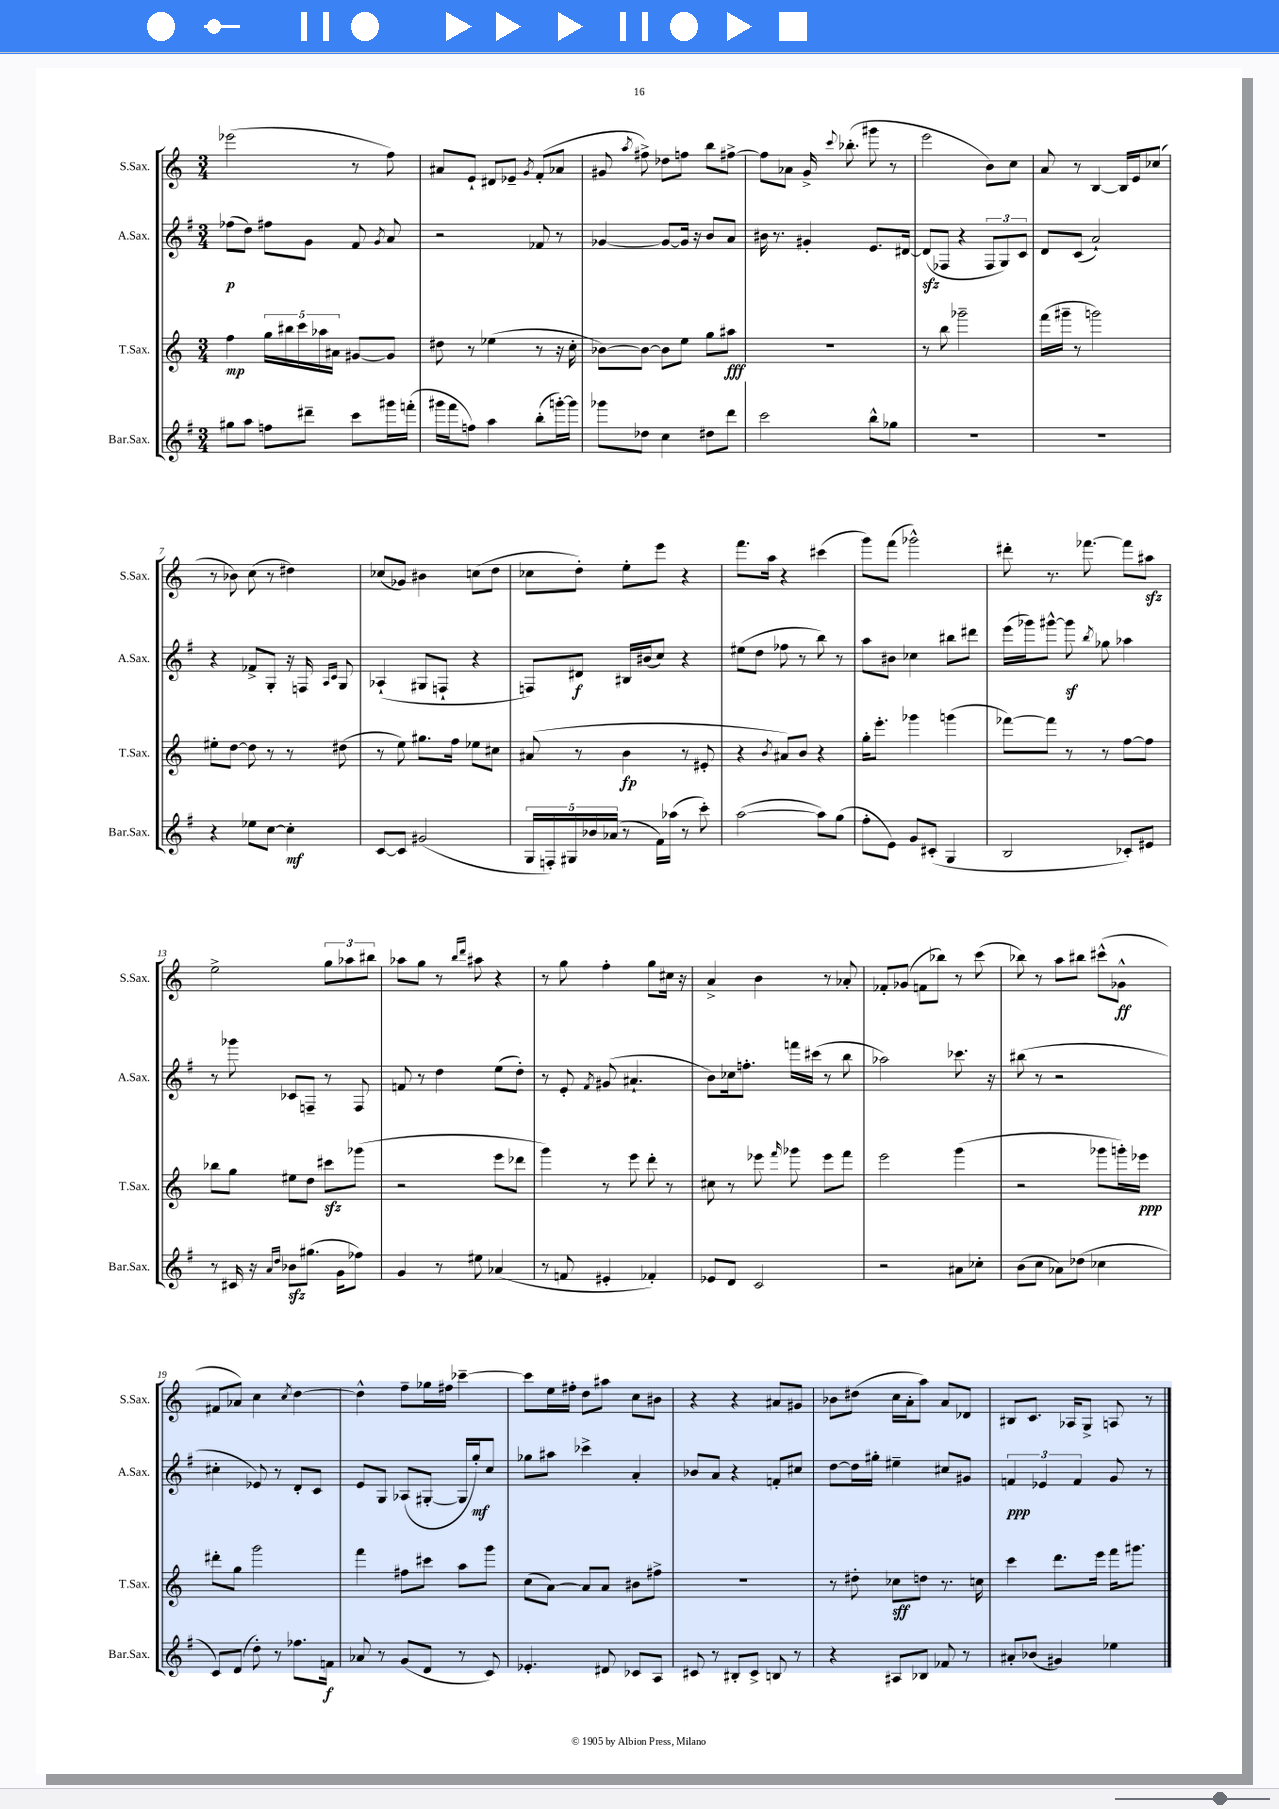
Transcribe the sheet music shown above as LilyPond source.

<<
\new StaffGroup <<
\new Staff = "s0" \with { instrumentName = "S.Sax." shortInstrumentName = "S.Sax." } {
    \clef treble \key c \major \numericTimeSignature \time 3/4
    \autoBeamOff ees'''2( r8 f''8) |
    ais'8[ e'8]-! dis'8[ ees'8]-- \acciaccatura { g'8 } f'8[-.( aes'8] |
    gis'8 \acciaccatura { a''8 } fis''8->) des''8[ f''8] b''8[ fis''8]~-> |
    fis''8[ aes'8] g'16-> \appoggiatura { c'''8 } bes''8.-.( gis'''8 r8 |
    e'''2 b'8[) c''8] |
    a'8 r8 b4~ b16[ e'16 ces''8]( |
    r8 bes'8) c''8( r8 dis''4) |
    ces''8[( ges'8]) bis'4 c''8[( d''8] |
    ces''8[ d''8]-.) e''8[-. e'''8] r4 |
    f'''8.[ a''16] r4 cis'''4( |
    g'''8[) f'''8]( ges'''2-^) |
    dis'''8-. r8. fes'''8.~ fes'''8[ ais''8]\sfz |
    e''2-> \tuplet 3/2 { g''8[ aes''8 bis''8] } |
    aes''8[ g''8] r8 \grace { b''16[ d'''16] } ais''8 r4 |
    r8 g''8 f''4-. g''8[ cis''16] r16 |
    a'4-> b'4 r8 aes'8-. |
    fes'8[-. ges'8]( f'8[ bes''8]) r8 c'''8( |
    bes''8) r8 a''8[ bis''8] cis'''8[-^( ges'8]-^\ff |
    fis'8[ aes'8]) c''4 \acciaccatura { c''8 } d''4~ |
    d''4-^ f''8[-- ges''16 fis''16] ces'''4~-- |
    ces'''8[ e''16 fis''16]-. d''8[ ais''8] c''8[ bis'8] |
    r4 r4 ais'8[ gis'8] |
    bes'8[ dis''8]( c''16[ a'16-. a''8]) a'8[ des'8] |
    bis8[ c'8.] aes16[ g8]-> a8 r8 \bar "|." |
}
\new Staff = "s1" \with { instrumentName = "A.Sax." shortInstrumentName = "A.Sax." } {
    \clef treble \key g \major \numericTimeSignature \time 3/4
    \autoBeamOff fes''8[\p( d''8]) fis''8[ g'8] fis'8 \acciaccatura { g'8 } a'8 |
    r2 fes'8 r8 |
    ges'4~ ges'8[~ ges'16] r16 b'8[ a'8] |
    bis'16 r8. gis'4-. e'8.[ dis'16]~ |
    dis'8[\sfz( fes8] r4 \tuplet 3/2 { fes8[ g8) c'8] } |
    d'8[ c'8]( a'2-!) |
    r4 fes'8[-> g8]-. r16 f16 \grace { a16[ c'16] } g8 |
    aes4-!( gis8[ f8]-! r4 |
    f8[) dis'8]\f bis16[ bis'16( c''8]) r4 |
    eis''8[( d''8] fes''8 r8 b''8) r8 |
    a''8[ bis'8] ces''4 bis''8[ dis'''8] |
    e'''16[( ges'''16) gis'''8]~-^ gis'''8\sf \acciaccatura { b''8 } ges''8 aes''4 |
    r8 ges'''8 ces'8[ f8]-- r8 f8 |
    f'8 r8 d''4 e''8[( d''8]-.) |
    r8 e'8-. \acciaccatura { fis'8 } gis'8( ais'4.-! |
    b'8[) ces''16 f''8.]-. f'''16[ cis'''16]( r8 b''8 |
    aes''2) ces'''8. r16 |
    bis''8( r8 r2 |
    cis''4-. ees'8) r8 d'8[-. c'8] |
    e'8[ g8] aes8[( gis8]~-. gis16[ g''16-.\mf) c''8] |
    ges''8[ ais''8] ces'''4-> a'4-. |
    bes'8[ a'8] r4 f'8[-. cis''8] |
    d''8[~ d''16 gis''16]-. eis''4-- cis''8[ gis'8] |
    \tuplet 3/2 { f'4\ppp ees'4 f'4 } g'8 r8 \bar "|." |
}
\new Staff = "s2" \with { instrumentName = "T.Sax." shortInstrumentName = "T.Sax." } {
    \clef treble \key c \major \numericTimeSignature \time 3/4
    \autoBeamOff f''4\mp \tuplet 5/4 { g''16[ bis''16 c'''16 aes''16 ais'16] } gis'8[~ gis'8] |
    dis''8 r8 ees''4( r8 r16 c''16-. |
    bes'8[~) bes'8]~ bes'8[ e''8] g''8[ ais''8]\fff |
    R2. |
    r8 b''8 ges'''2-- |
    f'''16[( gis'''16]-- r8 g'''2) |
    eis''8[-. d''8]~ d''8 r8 r8 dis''8( |
    r8 e''8) gis''8.[ f''16] ees''8[ cis''8] |
    ais'8( r8 b'4\fp r8 eis'8-. |
    r4 \acciaccatura { b'8 } ais'8[) b'8] r4 |
    g''16[-. e'''8.]-. ges'''4 g'''4( |
    fes'''8[~) fes'''8] r8 r8 f''8[~ f''8] |
    bes''8[ g''8] eis''8[ d''8] cis'''8[\sfz ges'''8]( |
    r2 e'''8[ des'''8] |
    g'''4) r8 e'''8 d'''8-. r8 |
    cis''8 r8 ees'''8 \grace { f'''16 } ges'''8 ees'''8[ f'''8] |
    e'''2 g'''4( |
    r2 ges'''8[ g'''16-.) ees'''16]\ppp |
    dis'''8[-. g''8] g'''2 |
    f'''4 fis''8[ cis'''8] a''8[ g'''8] |
    c''8[( a'8]~) a'8[ a'8] bis'8[ fis''8]-> |
    R2. |
    r8 dis''8-. ces''8[\sff d''8] r8. c''16 |
    c'''4 d'''8.[ e'''16] f'''16[ gis'''8.] \bar "|." |
}
\new Staff = "s3" \with { instrumentName = "Bar.Sax." shortInstrumentName = "Bar.Sax." } {
    \clef treble \key g \major \numericTimeSignature \time 3/4
    \autoBeamOff gis''8[ a''8] f''8[ dis'''8]-- c'''8[ gis'''16 f'''16]-.( |
    gis'''16[ fis'''16 f''8]) a''4 b''8[-.( g'''16~-.) g'''16] |
    ges'''8[ des''8] c''4 dis''8[ d'''8] |
    c'''2 b''8[-^ ges''8] |
    R2. |
    R2. |
    r4 ees''8[ c''8]~ c''4-.\mf |
    c'8[~ c'8] gis'2( |
    \tuplet 5/4 { g16[ f16-.) gis16 bes'16 aes'16]( } r8 fis'16[) aes''16]( r8 c'''8-.) |
    a''2~( a''8[) g''8]( |
    fis''8[-. e'8]) g'8[ cis'8]-.( g4 |
    b2 ces'8[-.) eis'8] |
    r8 cis'16 r16 \grace { a'16[ d''16] } bes'8[\sfz gis''8.]( g'16[ fes''8]) |
    g'4 r8 eis''8 aes'4( |
    r8 f'8 eis'4-. fes'4-.) |
    ees'8[ d'8] c'2 |
    r2 ais'8[ ces''8]-. |
    b'8[( c''8] aes'8[) des''8]( ces''4 |
    c'8[) d'8]( d''8-.) r8 fes''8.[ f'16]\f |
    aes'8 r8 g'8[( d'8] r8 c'8) |
    ees'4.-. dis'8 ces'8[ a8] |
    cis'8 r8 bis8[-. cis'8]-> b8 r8 |
    r4 ais8[ bes8] fes'8 r8 |
    ais'8[-. bes'8]( gis'4) ees''4 \bar "|." |
}
>>
>>
